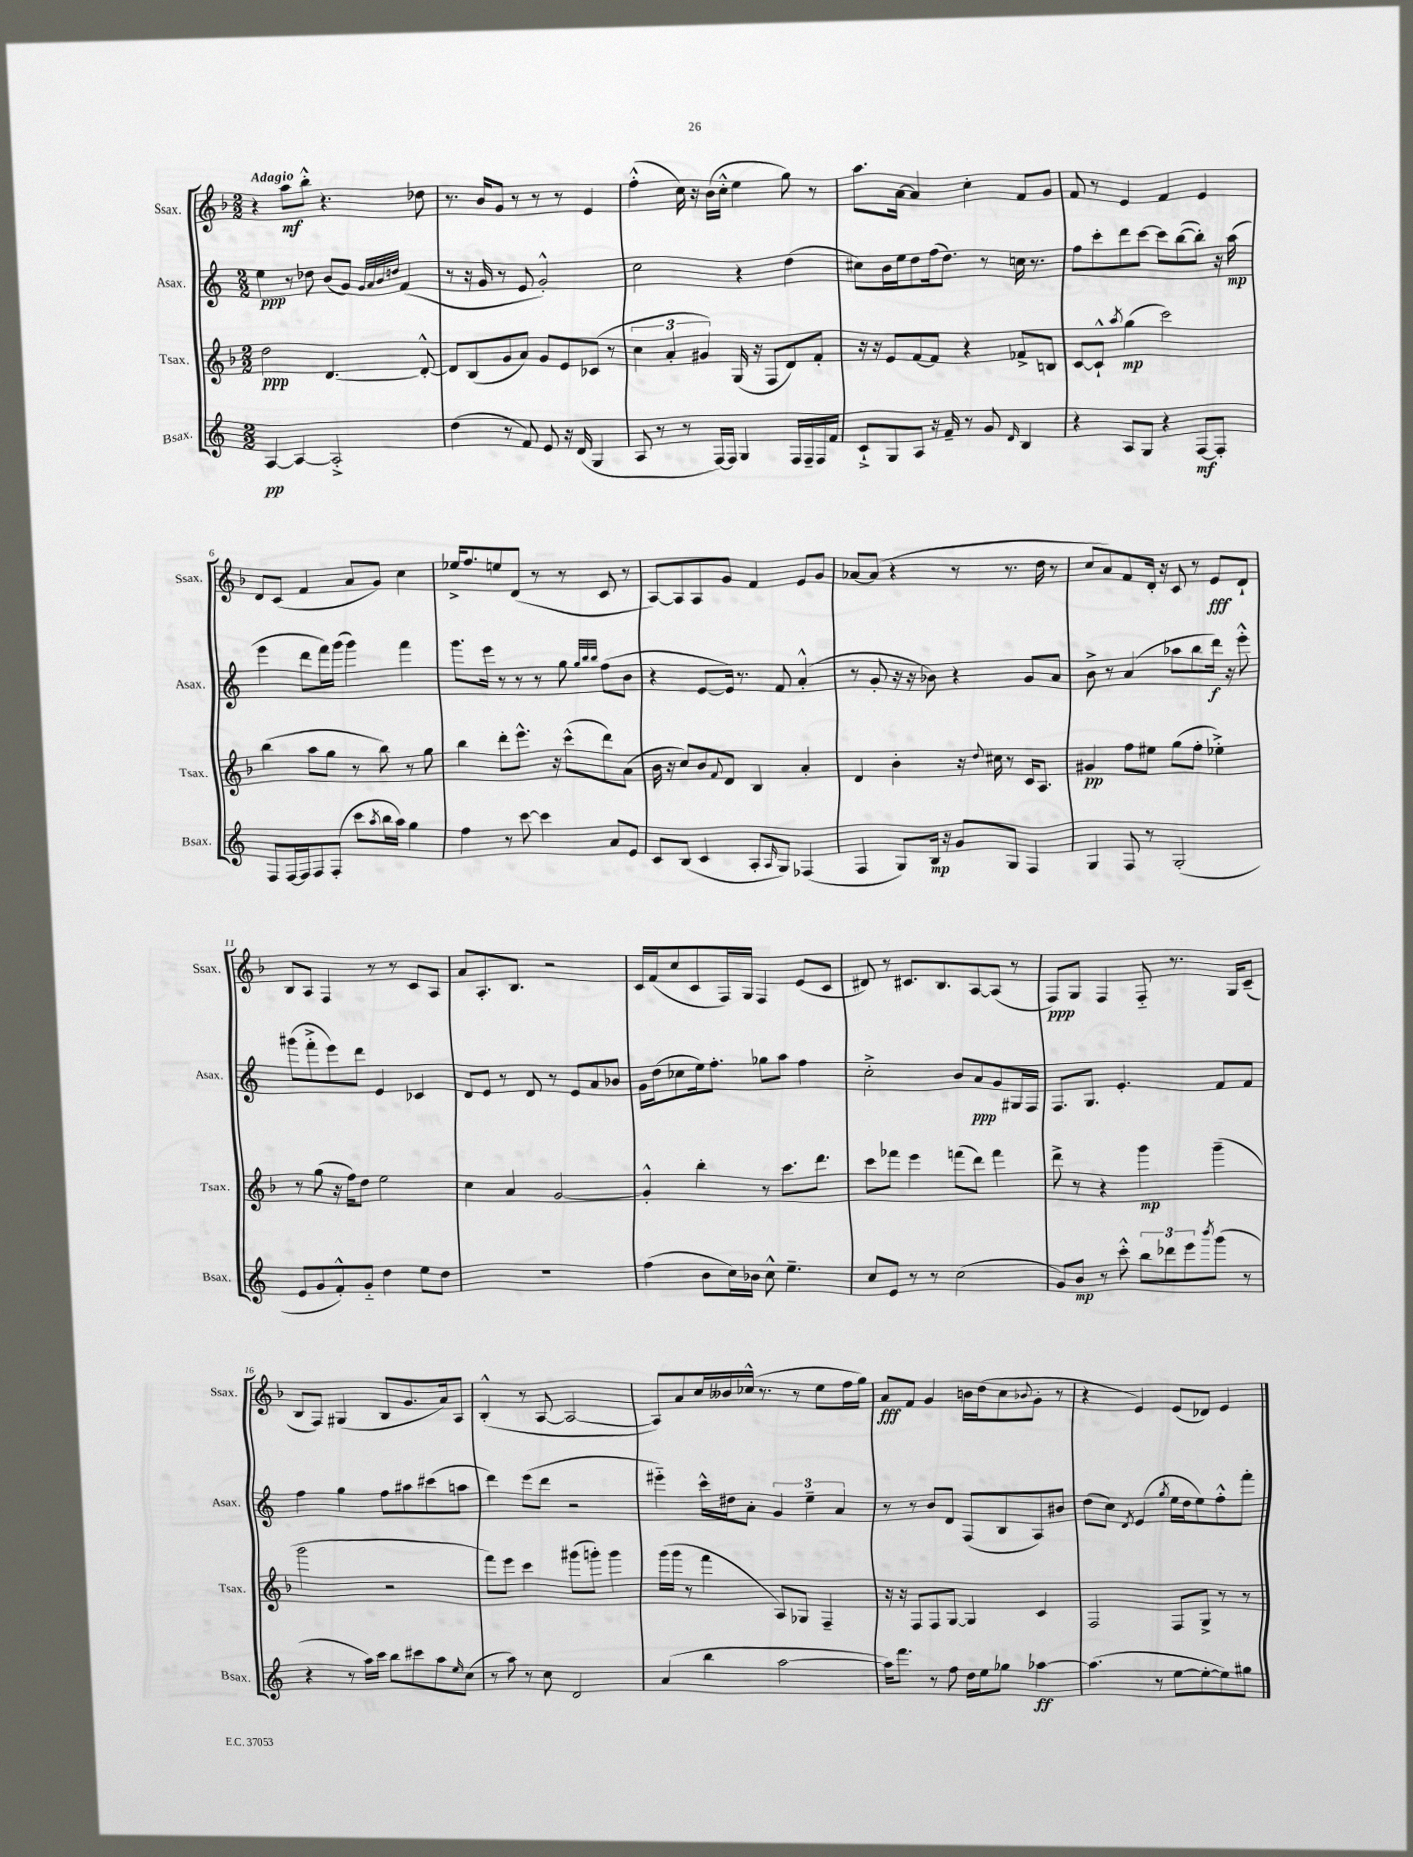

**kern	**dynam	**kern	**dynam	**kern	**dynam	**kern	**dynam
*part4	*part4	*part3	*part3	*part2	*part2	*part1	*part1
*staff4	*staff4	*staff3	*staff3	*staff2	*staff2	*staff1	*staff1
*I"Bsax.	*	*I"Tsax.	*	*I"Asax.	*	*I"Ssax.	*
*I'Bsax.	*	*I'Tsax.	*	*I'Asax.	*	*I'Ssax.	*
*clefG2	*	*clefG2	*	*clefG2	*	*clefG2	*
*k[]	*	*k[b-]	*	*k[]	*	*k[b-]	*
*M2/2	*	*M2/2	*	*M2/2	*	*M2/2	*
=1	=1	=1	=1	=1	=1	=1	=1
!	!	!	!	!	!	!LO:TX:a:B:t=Adagio	!
[4A/	pp	2dd\	ppp	4ee\	ppp	4r	.
4A/_	.	.	.	8r	.	8aa\L	mf
.	.	.	.	8dd-X\	.	8bb-'^^\J	.
2A'^/]	.	[4.d/	.	(8b/L	.	4.r	.
.	.	.	.	8g/J)	.	.	.
.	.	.	.	32qqg/LLL	.	.	.
.	.	.	.	32qqa/	.	.	.
.	.	.	.	32qqb/	.	.	.
.	.	.	.	32qqddn/JJJ	.	.	.
.	.	.	.	(4f/	.	.	.
.	.	8d'^^/_	.	.	.	8dd-X\	.
=2	=2	=2	=2	=2	=2	=2	=2
(4dd\	.	8d/L]	.	8r	.	8.r	.
.	.	(8B-/	.	16r	.	.	.
.	.	.	.	16g/	.	16b-/KL	.
8r	.	8g/	.	8r	.	8g/J	.
8f/)	.	8a/J)	.	8e/	.	8r	.
8e/	.	8g/L	.	2g'^^/)	.	8r	.
16r	.	8e/	.	.	.	8r	.
(16d/	.	.	.	.	.	.	.
4G/	.	(8c-X/J	.	.	.	4e/	.
.	.	8r	.	.	.	.	.
=3	=3	=3	=3	=3	=3	=3	=3
8A/	.	6cc\	.	2cc\	.	(4ff'^^\	.
8r	.	.	.	.	.	.	.
.	.	6a'/	.	.	.	.	.
8r	.	.	.	.	.	16cc\)	.
.	.	.	.	.	.	16r	.
.	.	6g#X/)	.	.	.	.	.
[16F/LL)	.	.	.	.	.	(16b-\LL	.
16F/JJ]	.	.	.	.	.	16cc'^^\JJ	.
4G/	.	(16G/	.	4r	.	4ee\	.
.	.	16r	.	.	.	.	.
.	.	8F/L	.	.	.	.	.
16F/LL	.	8d/)	.	(4dd\	.	8gg\)	.
16F~/	.	.	.	.	.	.	.
16F/	.	8f'/J	.	.	.	8r	.
16f/JJ	.	.	.	.	.	.	.
=4	=4	=4	=4	=4	=4	=4	=4
8c`^/L	.	16r	.	8cc#X\L)	.	8.aa\L	.
.	.	16r	.	.	.	.	.
8G/	.	8e/L	.	16b\L	.	.	.
.	.	.	.	16ee\J	.	[16a\Jk	.
8A/J	.	[8f/	.	8dd\	.	4a/]	.
16r	.	8f/J]	.	(16ff\k	.	.	.
16f~/	.	.	.	8.dd\J)	.	.	.
8r	.	4r	.	.	.	4cc'\	.
8g/	.	.	.	8r	.	.	.
16qqd/	.	.	.	.	.	.	.
4B/	.	8f-X^/L	.	16ccn\	.	8f/L	.
.	.	.	.	8.r	.	.	.
.	.	8Bn/J	.	.	.	8g/J	.
=5	=5	=5	=5	=5	=5	=5	=5
4r	.	[8c/L	.	8ff\L	.	8f/	.
.	.	8c`^^/J]	.	8ccc'\	.	8r	.
.	.	8qaa/	.	.	.	.	.
8A/L	.	(4gg\	mp	8ddd\	.	4e/	.
8G/J	.	.	.	[8ccc\J	.	.	.
4r	.	2ccc\)	.	8ccc\L]	.	4f/	.
.	.	.	.	([8bb\	.	.	.
[8F/L	mf	.	.	8bb'\J])	.	4e/	.
8F'/J]	.	.	.	16r	.	.	.
.	.	.	.	(16aa\	mp	.	.
!!LO:LB:g=z
=6	=6	=6	=6	=6	=6	=6	=6
8F/L	.	(4bb-\	.	4eee\	.	8d/L	.
[16F/L	.	.	.	.	.	(8c/J	.
16F/J]	.	.	.	.	.	.	.
8F/	.	8aa\L	.	8ddd\L	.	4f/	.
(8F'/J	.	8gg\J	.	16fff\L)	.	.	.
.	.	.	.	(16ggg\JJ	.	.	.
8ccc\L	.	8r	.	4ggg\)	.	8a/L	.
8qaa/	.	.	.	.	.	.	.
16bb\L	.	8bb-\)	.	.	.	8g/J)	.
16aa\JJ)	.	.	.	.	.	.	.
4gg\	.	8r	.	4fff\	.	4cc\	.
.	.	8gg\	.	.	.	.	.
=7	=7	=7	=7	=7	=7	=7	=7
4ff\	.	4bb-\	.	8.ggg\L	.	16ee-X^/KL	.
.	.	.	.	.	.	8.ff/	.
.	.	.	.	16eee\Jk	.	.	.
8r	.	8ddd'\L	.	8r	.	8een/	.
[8ccc\	.	8.eee^^\J	.	8r	.	(8d/J	.
4ccc\]	.	.	.	8r	.	8r	.
.	.	16r	.	.	.	.	.
.	.	(8ccc^^\L	.	8gg\	.	8r	.
.	.	.	.	32qqgg/LLL	.	.	.
.	.	.	.	32qqbb/	.	.	.
.	.	.	.	32qqbb/JJJ	.	.	.
8a/L	.	8ddd\)	.	(8ff\L	.	8c/	.
8e/J	.	(8a\J	.	8b\J	.	8r	.
=8	=8	=8	=8	=8	=8	=8	=8
8c/L	.	16b-\	.	4r	.	[8A/L)	.
.	.	16r	.	.	.	.	.
(8B/J	.	8cc/L)	.	.	.	8A/]	.
4c/	.	8b-/	.	[8e/L	.	8A/	.
.	.	8qqf/	.	.	.	.	.
.	.	8d/J	.	16e/Jk])	.	8g/J	.
.	.	.	.	8.r	.	.	.
8A'/L	.	4B-/	.	.	.	4f/	.
16qqA/	.	.	.	.	.	.	.
8G/J)	.	.	.	8f/	.	.	.
(4F-X/	.	4a'/	.	(4a'^^/	.	8e/L	.
.	.	.	.	.	.	8g/J	.
=9	=9	=9	=9	=9	=9	=9	=9
4F/	.	4d/	.	8r	.	[8a-X/L	.
.	.	.	.	8g'/	.	(8a-/J]	.
8G/L)	.	4b-'\	.	16r	.	4r	.
.	.	.	.	16r	.	.	.
16B/Jk	mp	.	.	8b-X\)	.	.	.
16r	.	.	.	.	.	.	.
8g/L	.	16r	.	4r	.	8r	.
.	.	8qqdd/	.	.	.	.	.
.	.	16cc#X\	.	.	.	.	.
8G/J	.	8r	.	.	.	8.r	.
4F/	.	16c/KL	.	8g/L	.	.	.
.	.	8.A/J	.	.	.	16dd\	.
.	.	.	.	8a/J	.	8r	.
=10	=10	=10	=10	=10	=10	=10	=10
4G/	.	4g#X/	pp	8b^\	.	8cc/L	.
.	.	.	.	8r	.	8a/)	.
8F/	.	8ff\L	.	(4a/	.	8f/	.
8r	.	8ee#X\J	.	.	.	16d'/Jk	.
.	.	.	.	.	.	16r	.
(2G'/	.	(8gg\L	.	8aa-X\L	.	8c/	.
.	.	8ff'\J	.	8bb\	.	8r	.
.	.	4ee-X'^\)	.	16ddd\Jk)	f	8e/L	fff
.	.	.	.	16r	.	.	.
.	.	.	.	8eee'^^\	.	8d`/J	.
!!LO:LB:g=z
=11	=11	=11	=11	=11	=11	=11	=11
8e/L	.	8r	.	(8ggg#X\L	.	8B-/L	.
8g/	.	(8gg\	.	8fff'^\	.	8A/J	.
8f'^^/)	.	16r	.	8eee\)	.	4F/	.
.	.	16ff\KL)	.	.	.	.	.
8g/J	.	8dd\J	.	8ddd\J	.	.	.
4dd\	.	2ee\	.	4e/	.	8r	.
.	.	.	.	.	.	8r	.
8ee\L	.	.	.	4c-X/	.	8c/L	.
8dd\J	.	.	.	.	.	8A/J	.
=12	=12	=12	=12	=12	=12	=12	=12
1r	.	4cc\	.	8d/L	.	8a/L	.
.	.	.	.	8e/J	.	8.A'/	.
.	.	4a/	.	8r	.	.	.
.	.	.	.	.	.	8.B-/J	.
.	.	.	.	8d/	.	.	.
.	.	[2g/	.	8r	.	2r	.
.	.	.	.	8e/L	.	.	.
.	.	.	.	8a/	.	.	.
.	.	.	.	8b-X/J	.	.	.
=13	=13	=13	=13	=13	=13	=13	=13
(4ff\	.	4g'^^/]	.	16g\LL	.	16c/LL	.
.	.	.	.	(16dd\J	.	(16f/J	.
.	.	.	.	8cc-X\	.	8cc/	.
8b\L	.	4bb-'\	.	16ee\k)	.	8c/	.
.	.	.	.	8.ff'\J	.	.	.
16cc\L)	.	.	.	.	.	16F/L)	.
16b-X\JJ	.	.	.	.	.	16G/JJ	.
8cc^^\	.	8r	.	8gg-X\L	.	4F/	.
4.ee~\	.	8.ccc\L	.	8aa\J	.	.	.
.	.	.	.	4ff\	.	(8e/L	.
.	.	8.ddd\J	.	.	.	.	.
.	.	.	.	.	.	8c/J	.
=14	=14	=14	=14	=14	=14	=14	=14
8cc/L	.	8ccc\L	.	2cc'^\	.	8d#X/)	.
8e/J	.	8fff-X\J	.	.	.	8r	.
8r	.	4eee\	.	.	.	8.c#X/L	.
8r	.	.	.	.	.	.	.
.	.	.	.	.	.	8.B-/	.
(2cc\	.	(8fffn\L	.	8b/L	.	.	.
.	.	8ddd\J)	.	8a/	ppp	[8A/	.
.	.	4fff\	.	8g/	.	(8A/J]	.
.	.	.	.	16G#X/L	.	8r	.
.	.	.	.	16F/JJ	.	.	.
=15	=15	=15	=15	=15	=15	=15	=15
8g/L)	.	8ddd^\	.	8.F/L	.	8F/L)	ppp
8b/J	mp	8r	.	.	.	8G/J	.
.	.	.	.	8.G/J	.	.	.
8r	.	4r	.	.	.	4F/	.
8ccc'^^\	.	.	.	4.e'/	.	.	.
12bb\L	.	4ggg\	mp	.	.	8F/	.
12ddd-X\	.	.	.	.	.	.	.
.	.	.	.	.	.	8.r	.
12eee\	.	.	.	.	.	.	.
8qbbb/	.	.	.	.	.	.	.
(8ggg\J	.	(4ggg~\	.	8f/L	.	.	.
.	.	.	.	.	.	16G/KL	.
8r	.	.	.	8f/J	.	(8c~/J	.
!!LO:LB:g=z
=16	=16	=16	=16	=16	=16	=16	=16
4r	.	2ggg\	.	4ff\	.	8B-/L	.
.	.	.	.	.	.	8F/J)	.
8r	.	.	.	4gg\	.	(4G#X/	.
16aa\LL)	.	.	.	.	.	.	.
16ccc\JJ	.	.	.	.	.	.	.
8bb\L	.	2r	.	8ff\L	.	8B-/L	.
8ccc#X\	.	.	.	8aa#X\	.	8.g/	.
8aa\	.	.	.	(8ccc#X\	.	.	.
.	.	.	.	.	.	16a/k)	.
16qqee/	.	.	.	.	.	.	.
(8cc\J	.	.	.	8aan\J	.	8A/J	.
=17	=17	=17	=17	=17	=17	=17	=17
8r	.	8fff\L)	.	4ddd\)	.	(4B-'^^/	.
8aa\)	.	8eee\J	.	.	.	.	.
8r	.	4ccc\	.	(8eee\L	.	8r	.
8cc\	.	.	.	8ddd\J	.	[8A/	.
2d/	.	(8ggg#X\L	.	2r	.	2A/_	.
.	.	8gggn'\J)	.	.	.	.	.
.	.	4ggg\	.	.	.	.	.
=18	=18	=18	=18	=18	=18	=18	=18
(4a/	.	(16ggg\LL	.	4eee#X\)	.	8A/L])	.
.	.	16ggg\JJ	.	.	.	.	.
.	.	8r	.	.	.	8a/	.
4bb\	.	4fff\	.	16ccc^^\LL	.	16cc/L	.
.	.	.	.	16dd#X\J	.	16b--X/	.
.	.	.	.	8a'\J	.	(16cc-X^^/JJ	.
.	.	.	.	.	.	8.r	.
[2aa\	.	8A/L)	.	6g/	.	.	.
.	.	8G-X/J	.	.	.	8r	.
.	.	.	.	6ee~\	.	.	.
.	.	4F~/	.	.	.	8ee\L	.
.	.	.	.	6a/	.	.	.
.	.	.	.	.	.	16ff\L	.
.	.	.	.	.	.	16gg\JJ)	.
=19	=19	=19	=19	=19	=19	=19	=19
16aa\KL])	.	16r	.	8r	.	8a/L	fff
8.fff\J	.	16r	.	.	.	.	.
.	.	8F/L	.	8r	.	8f/J	.
8r	.	8F/	.	8b/L	.	4g/	.
8ff\	.	[8G/J	.	8d/J	.	.	.
16dd\LL	.	4G/]	.	(8F/L	.	16bn\LL	.
16ee\J	.	.	.	.	.	(16dd\J	.
8gg-X\J	.	.	.	8B/	.	8cc\	.
.	.	.	.	.	.	8qqb-X/	.
[4aa-X\	ff	4c/	.	8A/)	.	8g'\J	.
.	.	.	.	8b#X/J	.	8r	.
=20	=20	=20	=20	=20	=20	=20	=20
(4.aa-\]	.	2F/	.	(8dd\L	.	4r	.
.	.	.	.	8cc\J)	.	.	.
.	.	.	.	8qd/	.	.	.
.	.	.	.	(4e/	.	4e/)	.
8r	.	.	.	.	.	.	.
.	.	.	.	8qgg/	.	.	.
[8ee\L	.	8F/L	.	16ee\LL	.	(8e/L	.
.	.	.	.	16dd\J	.	.	.
8ee'\_	.	8G^/J	.	8ee\)	.	8d-X/J)	.
8ee\])	.	8r	.	8ff'^^\	.	4e/	.
8gg#X\J	.	8r	.	8fff'\J	.	.	.
==	==	==	==	==	==	==	==
*-	*-	*-	*-	*-	*-	*-	*-
